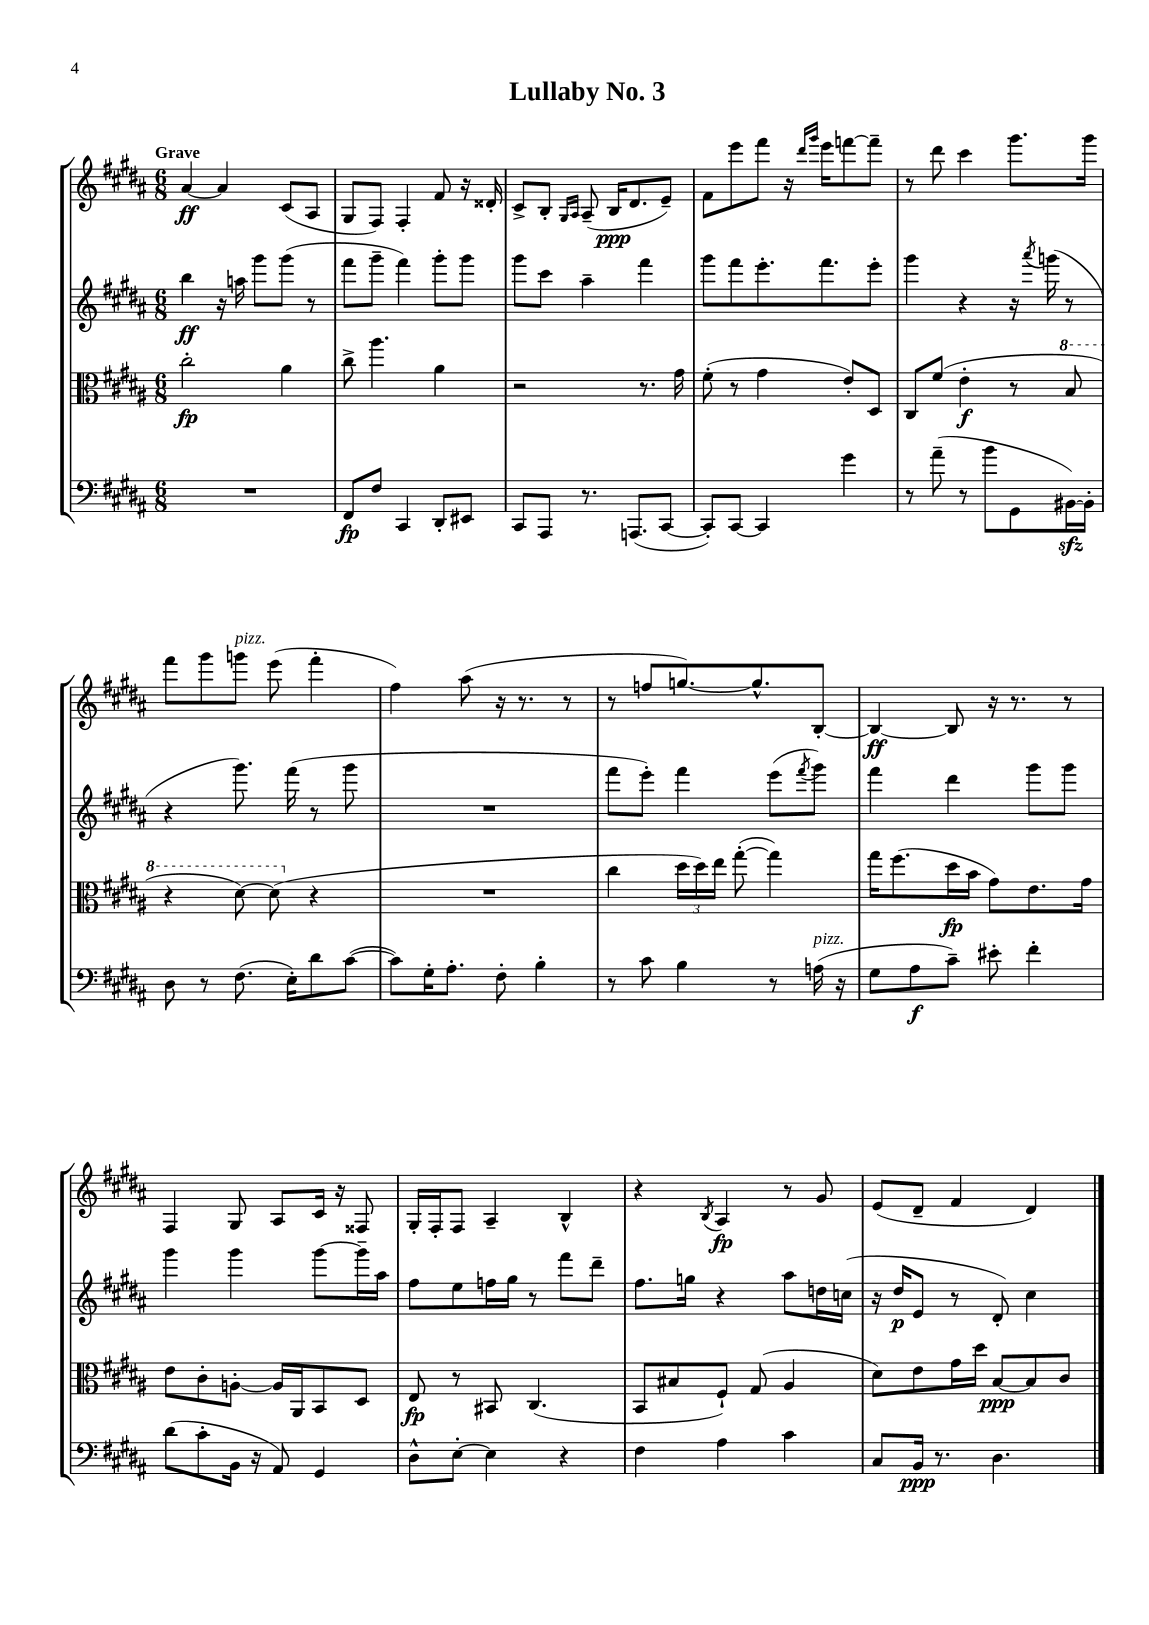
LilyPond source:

\header { title = "Lullaby No. 3" }
<<
\new StaffGroup <<
\new Staff = "s0" {
    \clef treble \key b \major \numericTimeSignature \time 6/8 \tempo "Grave"
    ais'4~\ff ais'4 cis'8( ais8 |
    gis8 fis8) fis4-. fis'8 r16 disis'16-. |
    cis'8-> b8-. \grace { gis16 ais16 } ais8--( b16\ppp dis'8. e'8--) |
    fis'8 e'''8 fis'''8 r16 \grace { dis'''16 gis'''16 } e'''16 f'''8~ f'''8-- |
    r8 dis'''8 cis'''4 gis'''8. gis'''16 |
    fis'''8 gis'''8 g'''8^\markup { \italic "pizz." } e'''8( fis'''4-. |
    fis''4) ais''8( r16 r8. r8 |
    r8 f''8 g''8.~) g''8.-^ b8~-. |
    b4~\ff b8 r16 r8. r8 |
    fis4 gis8 ais8 cis'16 r16 fisis8 |
    gis16-. fis16-. fis8 ais4-- b4-^ |
    r4 \acciaccatura { b8 } ais4\fp r8 gis'8 |
    e'8( dis'8-- fis'4 dis'4) \bar "|." |
}
\new Staff = "s1" {
    \clef treble \key b \major \numericTimeSignature \time 6/8
    b''4\ff r16 a''16 gis'''8 gis'''8( r8 |
    fis'''8 gis'''8-- fis'''4) gis'''8-. gis'''8 |
    gis'''8 cis'''8 ais''4-- fis'''4 |
    gis'''8 fis'''8 e'''8.-. fis'''8. e'''8-. |
    gis'''4 r4 r16 \acciaccatura { ais'''8 } g'''16( r8 |
    r4 gis'''8.) fis'''16( r8 gis'''8 |
    R2. |
    fis'''8 e'''8-.) fis'''4 e'''8( \acciaccatura { fis'''8 } gis'''8) |
    fis'''4 dis'''4 gis'''8 gis'''8 |
    gis'''4 gis'''4 gis'''8~ gis'''16-- ais''16 |
    fis''8 e''8 f''16 gis''16 r8 fis'''8 dis'''8-- |
    fis''8. g''16 r4 ais''8 d''16 c''16( |
    r16 dis''16\p e'8 r8 dis'8-.) cis''4 \bar "|." |
}
\new Staff = "s2" {
    \clef alto \key b \major \numericTimeSignature \time 6/8
    cis''2-.\fp ais'4 |
    cis''8-> ais''4. ais'4 |
    r2 r8. gis'16 |
    fis'8-.( r8 gis'4 e'8-.) dis8 |
    cis8 fis'8( e'4-.\f r8 \ottava #1 b'8 |
    r4 dis''8~) dis''8( \ottava #0 r4 |
    R2. |
    cis''4 \tuplet 3/2 { dis''16 dis''16) e''16 } gis''8~-.( gis''4) |
    gis''16 fis''8.( dis''16\fp b'16 gis'8) e'8. gis'16 |
    e'8 cis'8-. a8~-. a16 ais,16 b,8 dis8 |
    e8\fp r8 bis,8 cis4.( |
    b,8 bis8 fis8-!) gis8( ais4 |
    dis'8) e'8 gis'16 dis''16 b8~\ppp b8 cis'8 \bar "|." |
}
\new Staff = "s3" {
    \clef bass \key b \major \numericTimeSignature \time 6/8
    R2. |
    fis,8\fp fis8 cis,4 dis,8-. eis,8 |
    cis,8 ais,,8 r8. a,,8.( cis,8~ |
    cis,8-.) cis,8~ cis,4 gis'4 |
    r8 ais'8--( r8 b'8 gis,8 bis,16~\sfz) bis,16-. |
    dis8 r8 fis8.( e16-.) dis'8 cis'8~( |
    cis'8) gis16-. ais8.-. fis8-. b4-. |
    r8 cis'8 b4 r8 a16^\markup { \italic "pizz." }( r16 |
    gis8 ais8\f cis'8--) eis'8-. fis'4-. |
    dis'8( cis'8-. b,16 r16 ais,8) gis,4 |
    dis8-^ e8~-. e4 r4 |
    fis4 ais4 cis'4 |
    cis8 b,16\ppp r8. dis4. \bar "|." |
}
>>
>>
\layout { \context { \Score \remove "Bar_number_engraver" } }
